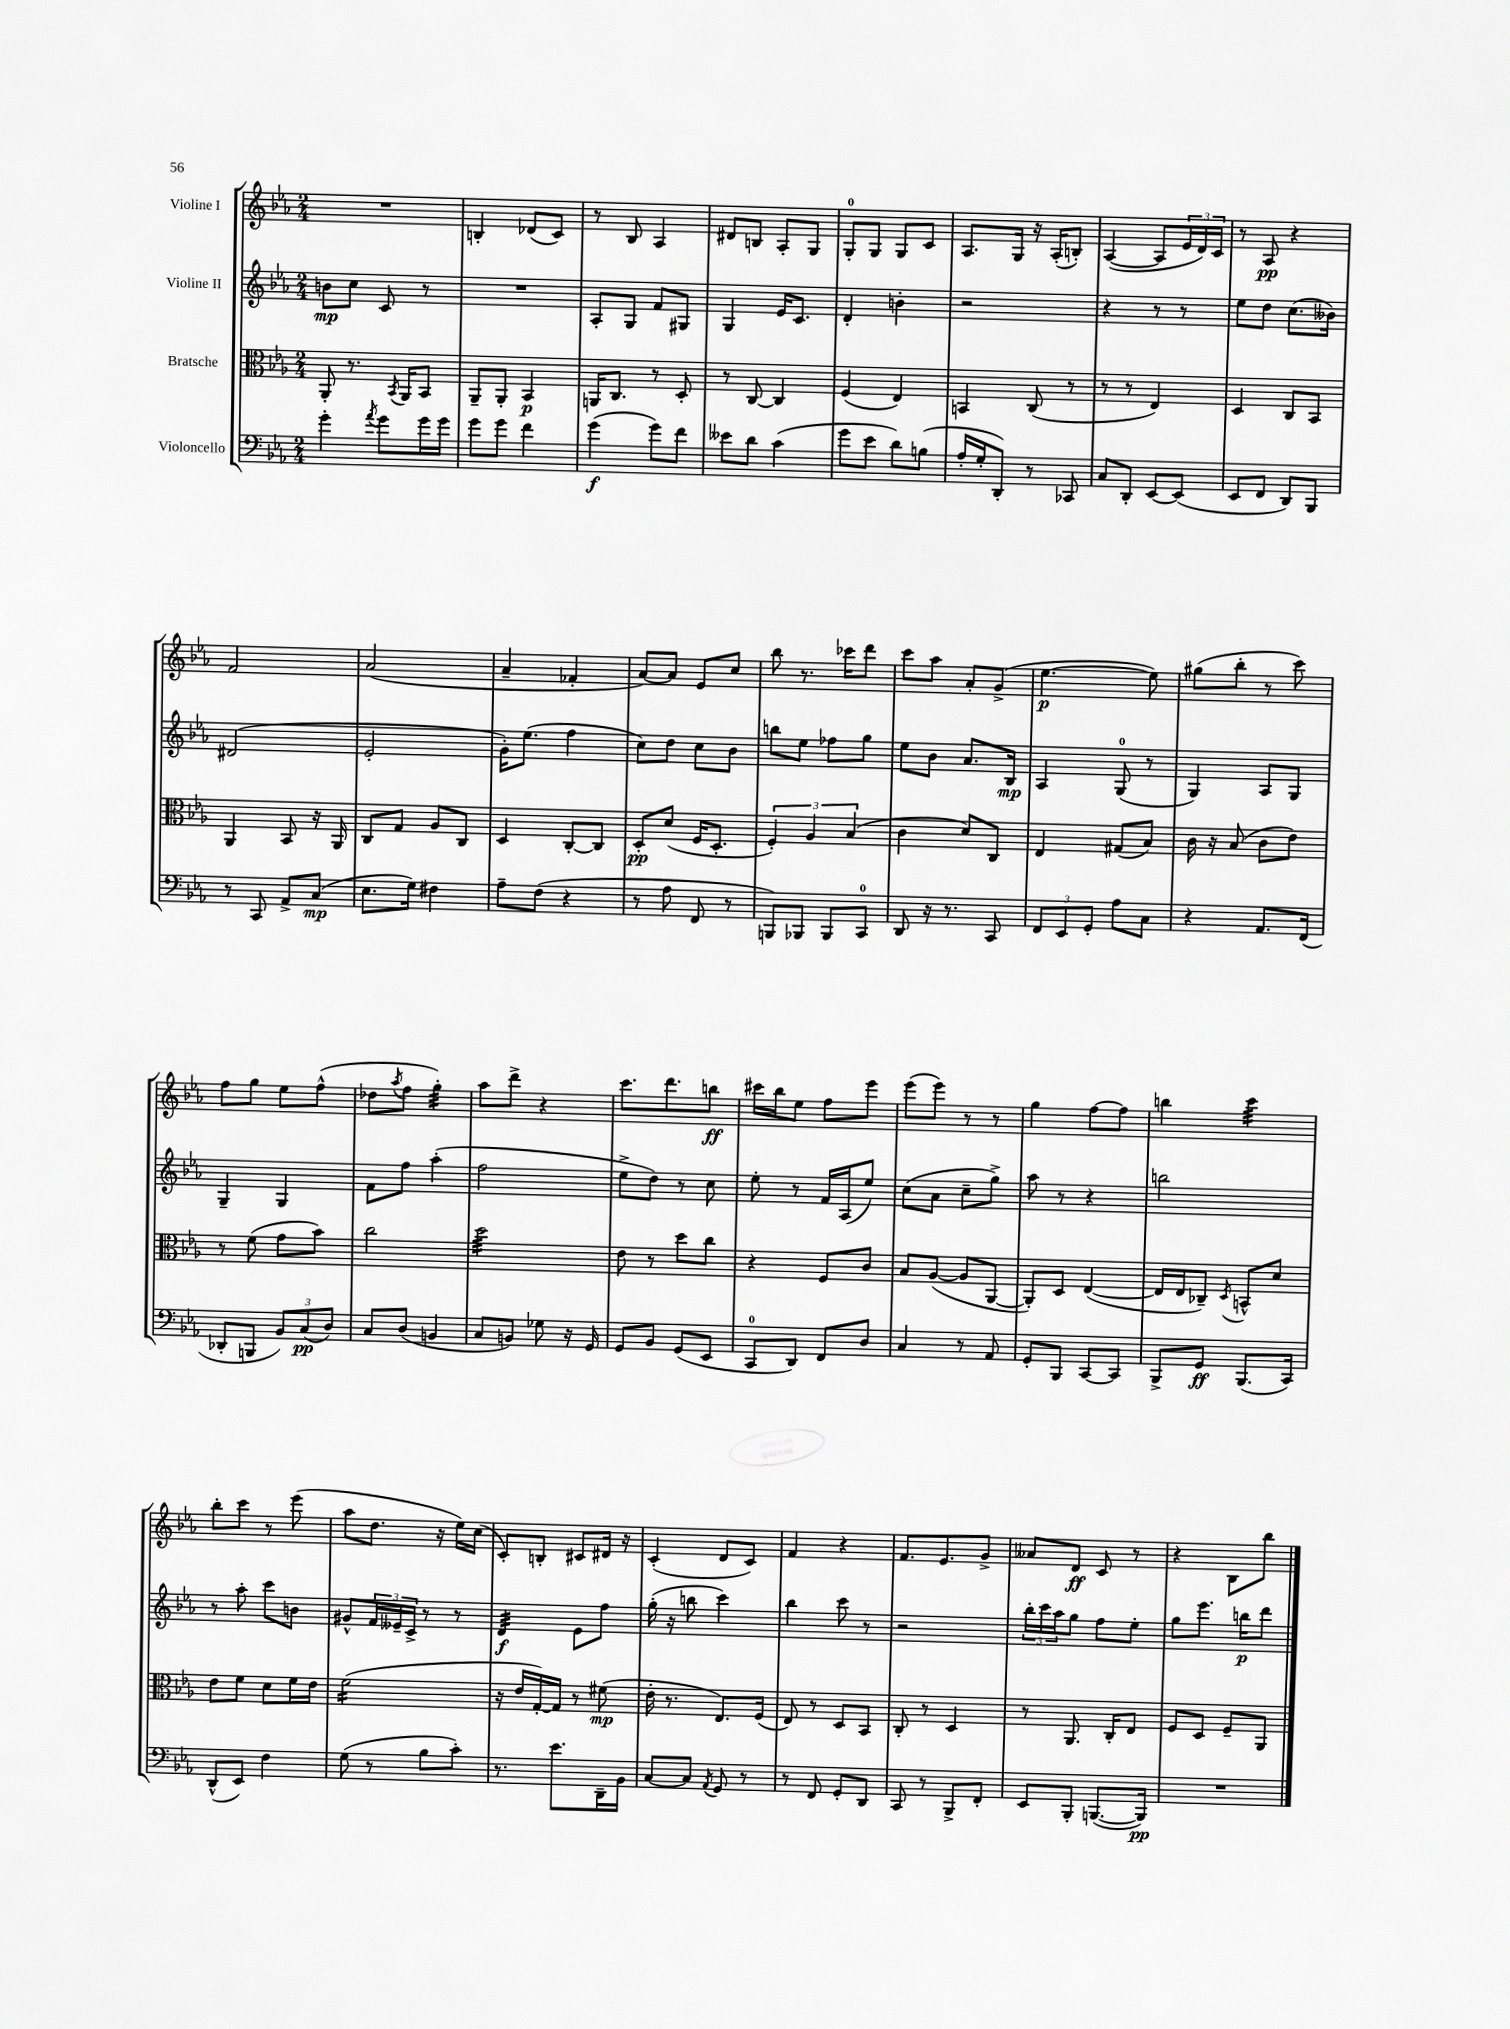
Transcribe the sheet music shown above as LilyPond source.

<<
\new StaffGroup <<
\new Staff = "s0" \with { instrumentName = "Violine I" } {
    \clef treble \key ees \major \numericTimeSignature \time 2/4
    R2 |
    b4-. des'8( c'8) |
    r8 bes8 aes4 |
    dis'8 b8 aes8-. g8 |
    g8-0-. g8 g8 c'8 |
    aes8. g16 r16 aes16-.( b8-.) |
    aes4~( aes8 \tuplet 3/2 { ees'16 d'16) c'16 } |
    r8 aes8\pp r4 |
    f'2 |
    aes'2( |
    aes'4-- fes'4-. |
    aes'8~) aes'8 ees'8 c''8 |
    bes''8 r8. ces'''16 d'''8 |
    c'''8 aes''8 aes'8-. g'8->( |
    ees''4.~\p ees''8) |
    gis''8( bes''8-. r8 c'''8) |
    f''8 g''8 ees''8 f''8-^( |
    des''8 \acciaccatura { aes''8 } f''8 g''4:32-.) |
    aes''8 d'''8-> r4 |
    c'''8. d'''8. b''8\ff |
    cis'''16 bes''16 ees''8 f''8 ees'''8 |
    ees'''8( ees'''8) r8 r8 |
    g''4 f''8~ f''8 |
    b''4 c'''4:32 |
    bes''8-. c'''8 r8 ees'''8( |
    aes''8 d''8. r16 ees''16) c''16( |
    c'8-.) b8-. cis'8 dis'16 r16 |
    c'4-.( d'8 c'8) |
    f'4 r4 |
    f'8. ees'8. g'8-> |
    aeses'8 d'8\ff c'8 r8 |
    r4 bes8 bes''8 \bar "|." |
}
\new Staff = "s1" \with { instrumentName = "Violine II" } {
    \clef treble \key ees \major \numericTimeSignature \time 2/4
    b'8\mp c''8 c'8 r8 |
    R2 |
    aes8-. g8 f'8 gis8 |
    g4 ees'16 c'8. |
    d'4-. b'4-. |
    r2 |
    r4 r8 r8 |
    ees''8 d''8 c''8.( beses'16) |
    dis'2( |
    ees'2-. |
    g'16-.) ees''8.( f''4 |
    c''8) d''8 c''8 bes'8 |
    b''8 ees''8 fes''8 g''8 |
    ees''8 bes'8 aes'8. bes16\mp |
    aes4 g8-0( r8 |
    g4) aes8 g8 |
    g4-- g4 |
    f'8 f''8 aes''4-.( |
    f''2 |
    ees''8-> d''8) r8 c''8 |
    ees''8-. r8 f'16 aes16( ees''8) |
    c''8( aes'8 c''8-- g''8->) |
    aes''8 r8 r4 |
    b''2 |
    r8 aes''8-. c'''8 b'8 |
    gis'8-^ \tuplet 3/2 { f'16 eeses'16-- c'16-> } r8 r8 |
    d'4:32\f ees'8 f''8 |
    g''16-.( r16 b''8 c'''4) |
    bes''4 c'''8 r8 |
    r2 |
    \tuplet 3/2 { bes''16-. c'''16 aes''16 } g''8 f''8 ees''8-. |
    g''8 ees'''8. b''16\p d'''8 \bar "|." |
}
\new Staff = "s2" \with { instrumentName = "Bratsche" } {
    \clef alto \key ees \major \numericTimeSignature \time 2/4
    aes,8-. r8. \acciaccatura { bes,8 } aes,16 bes,8 |
    aes,8-- aes,8-. bes,4\p |
    a,16 c8. r8 d8-. |
    r8 c8~ c4 |
    f4( ees4) |
    b,4 c8( r8 |
    r8 r8 ees4) |
    d4 c8 bes,8 |
    aes,4 bes,8 r16 aes,16 |
    c8 g8 aes8 c8 |
    d4 c8~-. c8 |
    d8-.\pp d'8( f16 d8.-. |
    \tuplet 3/2 { f4-.) aes4 bes4( } |
    c'4 d'8) c8 |
    ees4 gis8( bes8) |
    c'16 r16 bes8( c'8 ees'8) |
    r8 f'8( g'8 bes'8) |
    c''2 |
    d''2:32 |
    ees'8 r8 d''8 c''8 |
    r4 f8 c'8 |
    bes8 aes8~( aes8 aes,8~ |
    aes,8-.) d8 ees4~( |
    ees16 ees16 ces8--) \acciaccatura { d8 } b,8-^ d'8 |
    ees'8 f'8 d'8 f'16 ees'16 |
    f'2:16( |
    r16 ees'16 g16~-.) g16 r8 fis'8\mp( |
    ees'16-. r8. ees8.) f16( |
    ees8) r8 d8 bes,8 |
    c8-. r8 d4 |
    r8 aes,8. c16-. ees8 |
    f8 d8 f8-- aes,8 \bar "|." |
}
\new Staff = "s3" \with { instrumentName = "Violoncello" } {
    \clef bass \key ees \major \numericTimeSignature \time 2/4
    g'4-. \acciaccatura { aes'8 } g'8 g'16 g'16 |
    g'8 g'8 f'4 |
    g'4\f( g'8) f'8 |
    eeses'8 d'8 c'4( |
    g'8 ees'8 d'8) b8( |
    aes16-. g16-. d,8-.) r8 ces,8 |
    c8 d,8-. ees,8~ ees,8( |
    ees,8 f,8 d,8) bes,,8 |
    r8 c,8 aes,8-> c8\mp( |
    ees8. g16) fis4 |
    aes8-- f8( r4 |
    r8 aes8 f,8 r8 |
    b,,8) bes,,8 bes,,8 c,8-0 |
    d,8 r16 r8. c,8 |
    \tuplet 3/2 { f,8 ees,8 g,8-. } aes8 c8 |
    r4 aes,8. f,16( |
    des,8-. b,,8 \tuplet 3/2 { bes,8) c8\pp( d8) } |
    c8 d8( b,4 |
    c8 b,8) ges8 r16 g,16 |
    g,8 bes,8 g,8( ees,8 |
    c,8-0 d,8) f,8 d8 |
    c4 r8 aes,8 |
    g,8-. bes,,8 c,8~ c,8 |
    bes,,8-> g,8\ff bes,,8.( c,16) |
    d,8-^( ees,8) f4 |
    g8( r8 bes8 c'8-.) |
    r8. ees'8. d,16-- bes,16 |
    c8~ c8 \acciaccatura { aes,8 } g,8 r8 |
    r8 f,8 g,8-. d,8 |
    c,8 r8 bes,,8-> f,8-. |
    ees,8 bes,,8-. b,,8.~( b,,16\pp) |
    R2 \bar "|." |
}
>>
>>
\layout { \context { \Score \remove "Bar_number_engraver" } }
